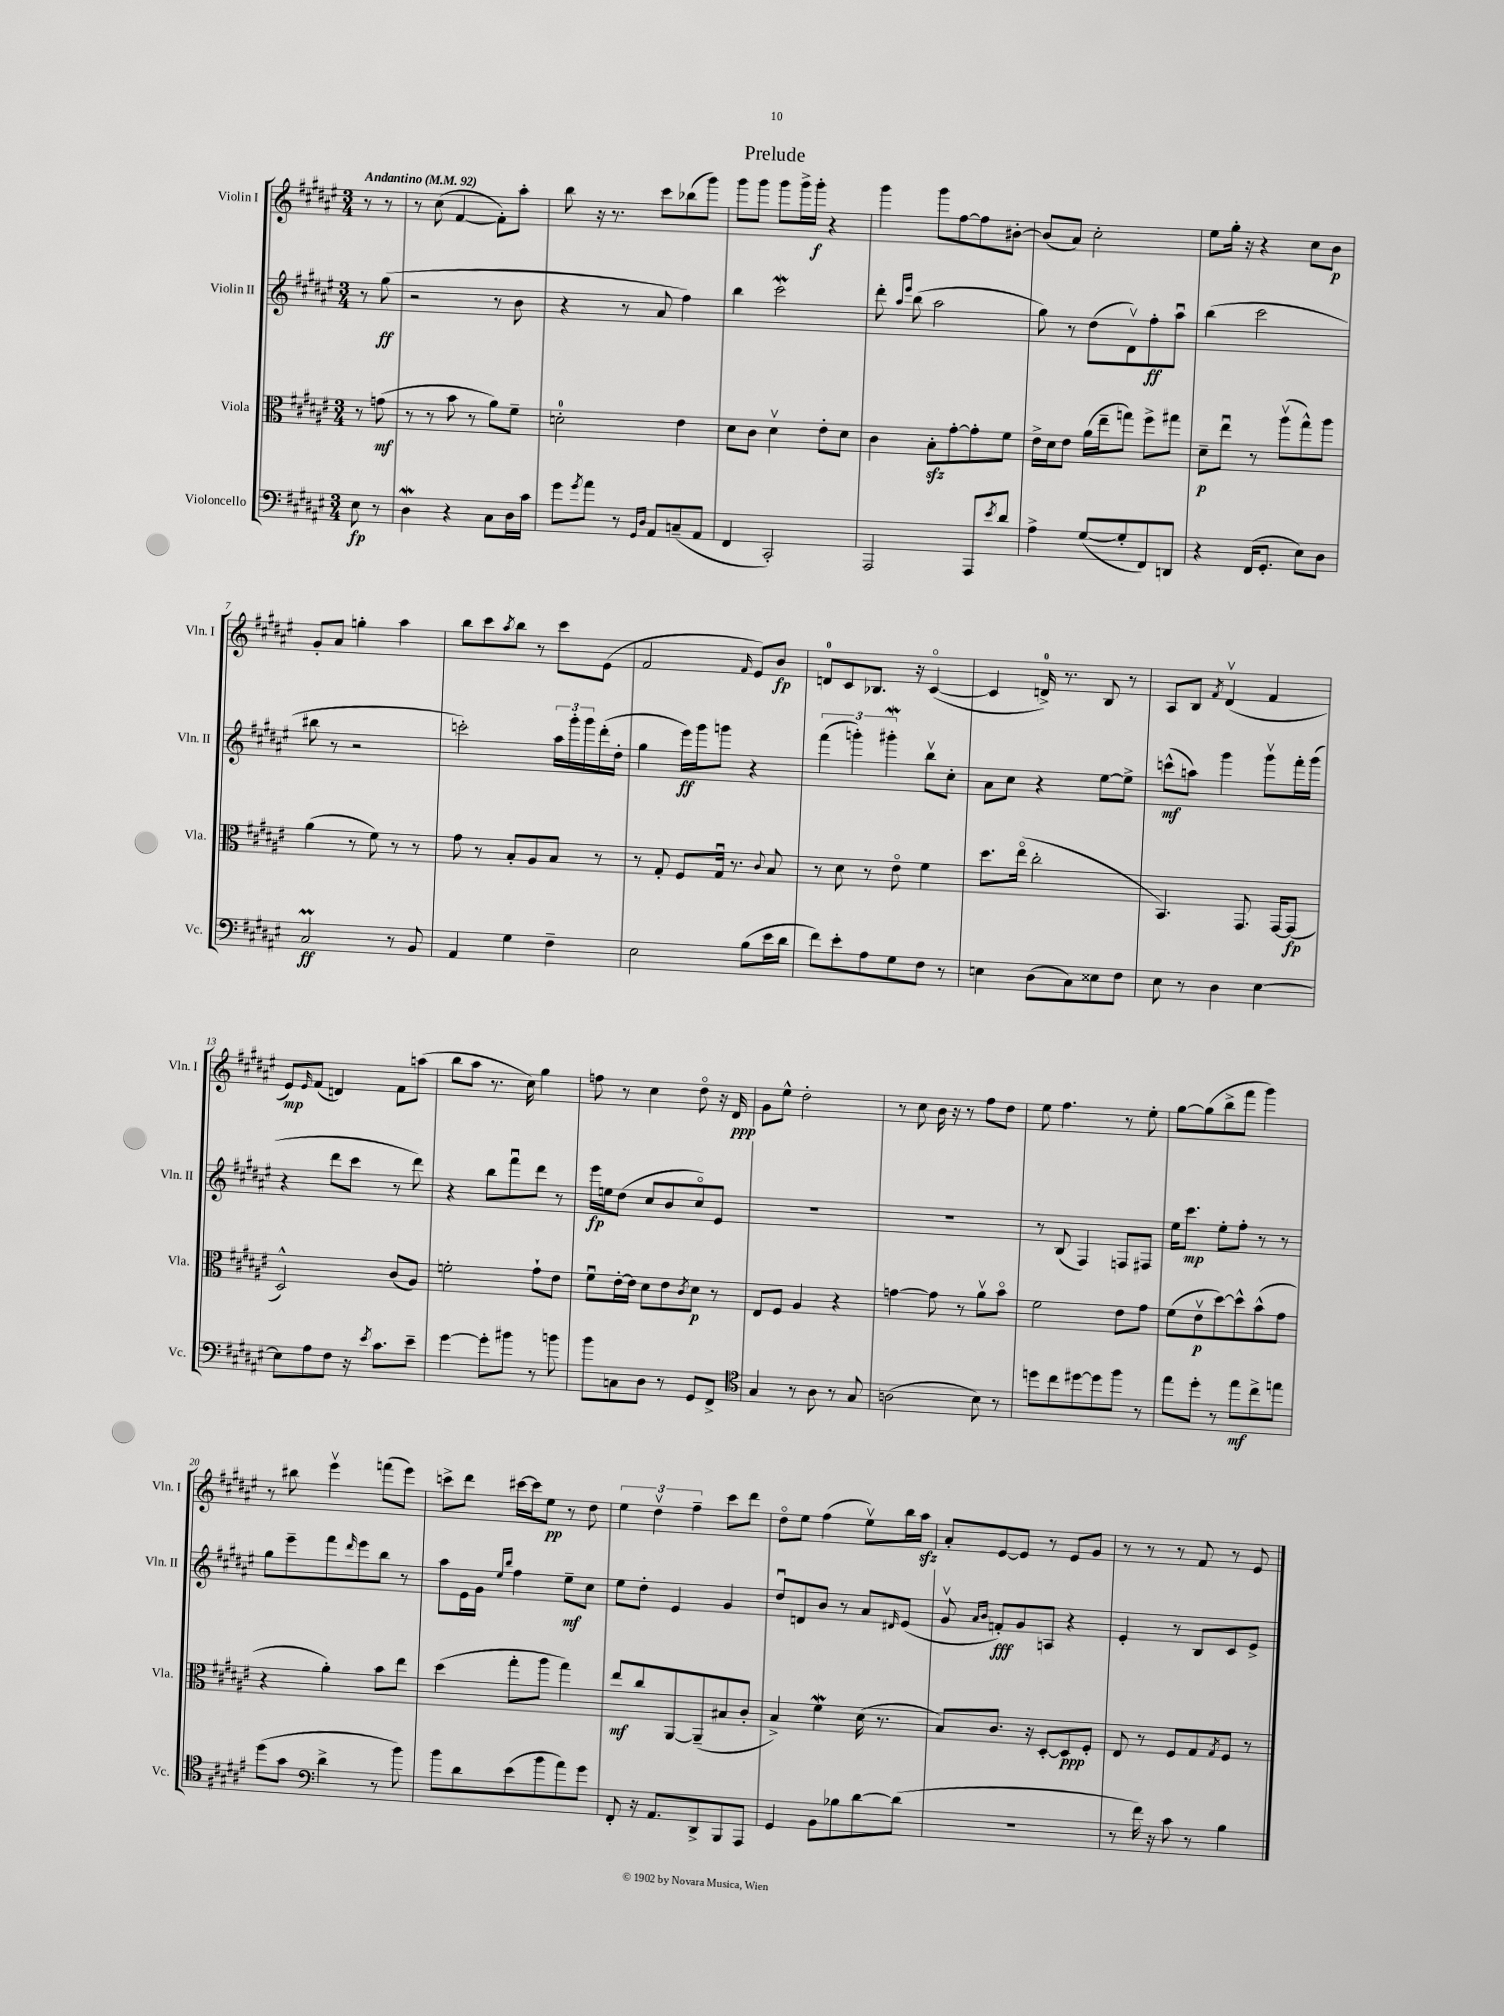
\header { title = "Prelude" }
<<
\new StaffGroup <<
\new Staff = "s0" \with { instrumentName = "Violin I" shortInstrumentName = "Vln. I" } {
    \clef treble \key fis \major \numericTimeSignature \time 3/4 \partial 4 \tempo "Andantino" 4 = 92
    r8 r8 |
    r8 cis''8( fis'4~ fis'8-.) ais''8-. |
    b''8 r16 r8. cis'''8 bes''8( gis'''8) |
    gis'''8 gis'''8 gis'''8 gis'''16-> gis'''16-.\f r4 |
    gis'''4 gis'''8 fis''8~ fis''8 bis'8~-. |
    bis'8( ais'8) cis''2-. |
    eis''8 gis''16-. r16 r4 cis''8 b'8\p |
    gis'8-. ais'8 g''4-. ais''4 |
    b''8 cis'''8 \acciaccatura { ais''8 } b''8 r8 cis'''8 eis'8( |
    fis'2 \grace { fis'16 } eis'8) b'8\fp |
    d'8-0 cis'8 bes8. r16 cis'4~\flageolet( |
    cis'4 d'16-0->) r8. b8 r8 |
    ais8 b8 \acciaccatura { fis'8 } dis'4\upbow( fis'4 |
    eis'8\mp) \grace { eis'16 } fis'8( d'4) fis'8 a''8( |
    b''8 ais''8 r8. cis''16) gis''4 |
    f''8 r8 cis''4 dis''8\flageolet r16 dis'16\ppp |
    gis'8 eis''8-^ dis''2-. |
    r8 cis''8 b'16 r16 r8 fis''8 dis''8 |
    eis''8 fis''4. r8 eis''8-. |
    gis''8~ gis''8( b''8-> fis'''8 gis'''4) |
    r8 bis''8 eis'''4\upbow f'''8( eis'''8) |
    c'''8-> dis'''8 cis'''16~ cis'''16 eis''8\pp r8 dis''8 |
    \tuplet 3/2 { eis''4 dis''4\upbow fis''4-- } cis'''8 dis'''8 |
    dis''8\flageolet eis''8 fis''4( eis''8\upbow) b''16 ais''16\sfz |
    ais'8-. eis'8~ eis'8 r8 eis'8 gis'8 |
    r8 r8 r8 fis'8 r8 eis'8 \bar "|." |
}
\new Staff = "s1" \with { instrumentName = "Violin II" shortInstrumentName = "Vln. II" } {
    \clef treble \key fis \major \numericTimeSignature \time 3/4 \partial 4
    r8 gis''8\ff( |
    r2 r8 b'8 |
    r4 r8 ais'8 fis''4) |
    b''4 cis'''2\mordent |
    dis'''8-. \grace { ais''16 eis'''16 } b''8( ais''2 |
    gis''8) r8 dis''8( dis'8\upbow) fis''8-.\ff ais''8\downbow |
    b''4( cis'''2 |
    bis''8 r8 r2 |
    c'''2-.) \tuplet 3/2 { ais''16 gis'''16-. gis'''16 } dis'''16-.( dis''16-. |
    gis''4 eis'''16\ff) gis'''16 g'''8 r4 |
    \tuplet 3/2 { fis'''4( g'''4-.) gis'''4-.\mordent } b''8\upbow cis''8-. |
    ais'8 cis''8 r4 eis''8~ eis''8-> |
    c'''8-^\mf( a''8) gis'''4 gis'''8\upbow fis'''16-. gis'''16( |
    r4 dis'''8 cis'''8 r8 dis'''8) |
    r4 b''8 fis'''8\downbow dis'''8 r8 |
    eis'''16\fp e''16 dis''8( cis''8 b'8 cis''8\flageolet) eis'8 |
    R2. |
    R2. |
    r8 b8( fis4) f8 fis8 |
    eis''16 cis'''8.\mp eis''8-. fis''8-. r8 r8 |
    gis''8 eis'''8-- fis'''8 \grace { dis'''16 } eis'''8 b''8 r8 |
    ais''8 eis'16 gis'16 \grace { eis''16 b''16 } fis''4 eis''8--\mf cis''8 |
    eis''8 dis''8-. eis'4 gis'4 |
    dis''8\downbow d'8 b'8 r8 ais'8 \grace { dis'16 } eis'8( |
    gis'8\upbow \grace { ais'16 b'16 } f'8-.\fff) gis'8 a8 r4 |
    eis'4-. r8 b8 cis'8 eis'8-> \bar "|." |
}
\new Staff = "s2" \with { instrumentName = "Viola" shortInstrumentName = "Vla." } {
    \clef alto \key fis \major \numericTimeSignature \time 3/4 \partial 4
    r8 g'8\mf( |
    r8 r8 b'8 r8 ais'8) fis'8-- |
    d'2-0-. eis'4 |
    dis'8 cis'8 dis'4\upbow eis'8-. dis'8 |
    cis'4 b8-.\sfz gis'8~-. gis'8-. fis'8 |
    eis'16-> dis'16 eis'8 ais'16( eis''16-- g''8) fis''8-> gis''8 |
    dis'8--\p eis''8\downbow r8 ais''8\upbow( gis''8-^) ais''8 |
    ais'4( r8 fis'8) r8 r8 |
    gis'8 r8 b8-. ais8 b8 r8 |
    r8 gis8-. fis8 gis16\downbow r8. \appoggiatura { cis'8 } b8 |
    r8 dis'8 r8 eis'8\flageolet fis'4 |
    dis''8. eis''16\flageolet( cis''2-. |
    b,4.) gis,8. gis,16~ gis,8\fp( |
    dis2-^) cis'8( ais8) |
    f'2-. gis'8-! eis'8 |
    fis'8\downbow eis'16~-. eis'16 dis'8 eis'8 \acciaccatura { cis'8 } dis'8\p r8 |
    eis8 fis8 ais4 r4 |
    g'4~ g'8 r8 ais'8\upbow b'8\flageolet |
    fis'2 eis'8 gis'8 |
    fis'8( eis'8\upbow\p dis''8~) dis''8-^ b'8-^( gis'8 |
    r4 ais'4-.) b'8 eis''8 |
    dis''4( gis''8-. ais''8 gis''4) |
    eis''8\mf cis''8 ais,8~ ais,8--( bis8 cis'8-. |
    b4->) fis'4\mordent dis'16( r8. |
    b8) cis'8. r16 dis8~-. dis8\ppp fis8-. |
    eis8 r8 fis8 gis8 \acciaccatura { gis8 } fis8 r8 \bar "|." |
}
\new Staff = "s3" \with { instrumentName = "Violoncello" shortInstrumentName = "Vc." } {
    \clef bass \key fis \major \numericTimeSignature \time 3/4 \partial 4
    eis8\fp r8 |
    dis4\mordent r4 cis8 dis16 cis'16 |
    gis'8 \acciaccatura { gis'8 } ais'8 r8 \grace { gis,16 dis16 } ais,8 c8--( ais,8 |
    fis,4 cis,2-.) |
    ais,,2 ais,,8 \acciaccatura { eis'8 } dis'8 |
    ais4-> gis8~( gis8-. fis,8) d,8 |
    r4 fis,16( gis,8.-. eis8) dis8 |
    cis2\prall\ff r8 b,8 |
    ais,4 gis4 fis4-- |
    eis2 b8( eis'16 dis'16 |
    fis'8) eis'8-. ais8 gis8 fis8 r8 |
    e4 dis8( cis8) eisis8 fis8 |
    eis8 r8 dis4 eis4~ |
    eis8 ais8 fis8 r16 \acciaccatura { eis'8 } cis'8. eis'8-- |
    gis'4~ gis'8-. bis'8 r8 b'8 |
    b'8 c8 dis8 r8 gis,8 fis,8-> |
    \clef tenor gis4 r8 ais8 r8 gis8 |
    a2( b8) r8 |
    d''8 cis''8 dis''8~ dis''8 fis''8 r8 |
    eis''8 dis''8-. r8 eis''8\mf cis''8-> e''8 |
    dis''8( gis'8 \clef bass dis'4-> r8 b'8) |
    b'8 dis'8 eis'8( b'8 ais'8) gis'8 |
    fis,8-. r16 ais,8. dis,8-> b,,8 ais,,8 |
    gis,4 b,8 bes8 dis'8~ dis'8( |
    R2. |
    r8 fis'16) r16 cis'8 r8 b4 \bar "|." |
}
>>
>>
